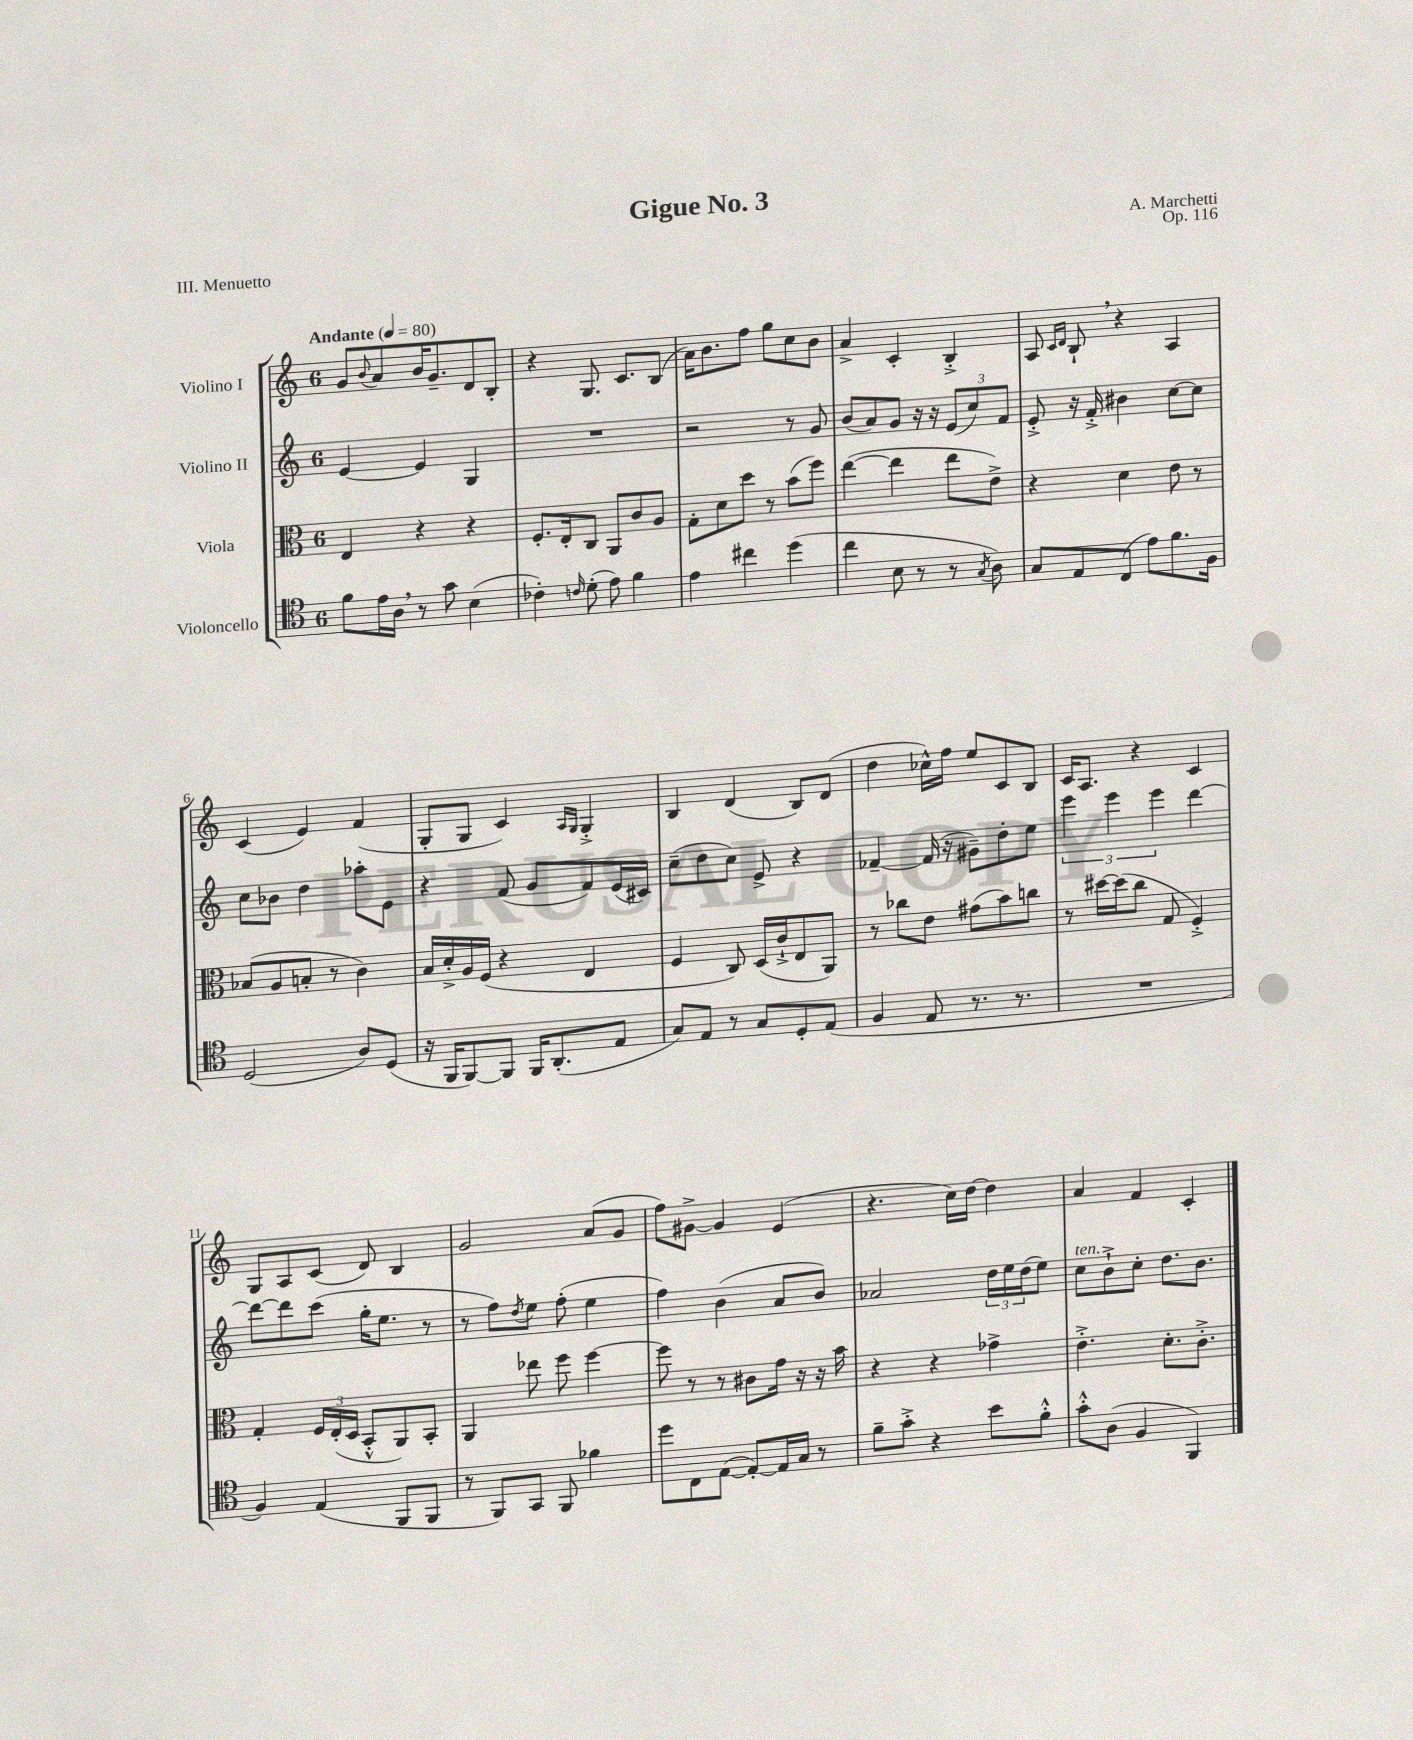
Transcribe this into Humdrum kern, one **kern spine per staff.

**kern	**kern	**kern	**kern
*staff4	*staff3	*staff2	*staff1
*clefC4	*clefC3	*clefG2	*clefG2
*k[]	*k[]	*k[]	*k[]
*M6/8	*M6/8	*M6/8	*M6/8
*MM80	*MM80	*MM80	*MM80
8f	4E	[4e	8g
.	.	.	8qqb
16e	.	.	8a
16A	.	.	.
8r	4r	4e]	16b
.	.	.	8.g~
8g	.	.	.
(4B	4r	4G	8d
.	.	.	8B'
=	=	=	=
4c-')	8.F'	2.r	4r
.	16E'	.	.
16qqc	.	.	.
(8d'	8C	.	8.G
8e)	8AA	.	.
.	.	.	8.c
4f	8c	.	.
.	8A	.	(8B
=	=	=	=
4e	8G'	2r	16a)
.	.	.	8.b
.	8d	.	.
4cc#	8dd	.	8ff
.	8r	.	8gg
(4dd	(8b	8r	8cc
.	8ff)	8g	8b
=	=	=	=
4cc	([4ee	(8b	4a^
.	.	8a)	.
8B	4ee]	8g	4c'
8r	.	16r	.
.	.	16r	.
8r	8ee	(12e	4B'^
.	.	12cc)	.
8qG	.	.	.
8A)	8e^)	.	.
.	.	12f	.
=	=	=	=
8G	4r	8e'^	8A
.	.	.	16qqc
.	.	.	16qqd
8E	.	16r	8B`
.	.	16f'^	.
(8C	4d	4b#	4r
8e)	.	.	.
8.f	8e	[8cc	4A
.	8r	8cc]	.
16F	.	.	.
=	=	=	=
(2D	(8B-	8cc	(4c
.	8A	8b-	.
.	8B'	4dd	4e)
.	8r	.	.
8A)	4c)	8aa-'	(4f
(8D	.	8e	.
=	=	=	=
16r	16B	4r	8G'
16FF	16d'^	.	.
[8FF)	16A	.	8G
.	(16F	.	.
8FF]	4r	(8f	4c)
16FF	.	8g	.
(8.AA'	.	.	.
.	.	.	16qqA
.	.	.	16qqG
.	4E	8f)	4G'^
8E	.	(16e	.
.	.	16c#)	.
=	=	=	=
8G)	4F	(8cc~	4B
8E	.	8dd	.
8r	8C)	8cc)	(4d
8G	(16D	8e^	.
.	16c`^	.	.
8D'	8E	4r	8B)
(8E	8AA)	.	(8d
=	=	=	=
4F	8r	[4f-~	4dd
.	8cc-	.	.
8E	8e	(16f-]	16cc-^^)
.	.	16r	16ff
8.r	(8g#	8g#~)	8ee
.	8b)	8dd'	8c
8.r	.	.	.
.	8cc	8ee	8B
=	=	=	=
2.r	8r	6eee	16c
.	.	.	8.A
.	[16dd#	.	.
.	.	6eee	.
.	(16dd#]	.	.
.	8cc	.	4r
.	.	6eee	.
.	8G	.	.
.	4F'^)	[4ddd	4c
=	=	=	=
4F)	4G'	8ddd_	8G
.	.	8ddd]	8A
(4E	24F	(8ccc	(8c
.	(24E'	.	.
.	24D	.	.
.	8BB'^^	16gg'	8d)
.	.	8.ee	.
8FF	8AA)	.	4B
8FF	8BB'	8r	.
=	=	=	=
8r	4AA	8r	2g
8FF)	.	8ff)	.
.	.	8qdd	.
8GG	8ee-	8ee	.
8FF	8ff	(8ff'	.
4f-	[4ff	4ee	(8a
.	.	.	8g
=	=	=	=
8dd	8ff]	4ff)	8ff)
8C	8r	.	[8g#^
([8E	8r	(4b	4g#]
8E'_)	8c#	.	.
16E]	16g	8a	(4e
16G	16r	.	.
8r	16r	8b)	.
.	16b	.	.
=	=	=	=
8f~	4r	2a-	4.r
8g'^	.	.	.
4r	4r	.	.
.	.	.	16cc)
.	.	.	[16dd
8b	4g-^	24dd	4dd]
.	.	24ee	.
.	.	(24dd	.
8f'^^	.	8ee)	.
=	=	=	=
8g'^^	4.e'^	8cc	4a
(8A	.	8b`^	.
4F	.	8cc'	4f
.	8.d'	8.dd	.
4FF)	.	.	4c'
.	8.c'^	8.b	.
==	==	==	==
*-	*-	*-	*-
